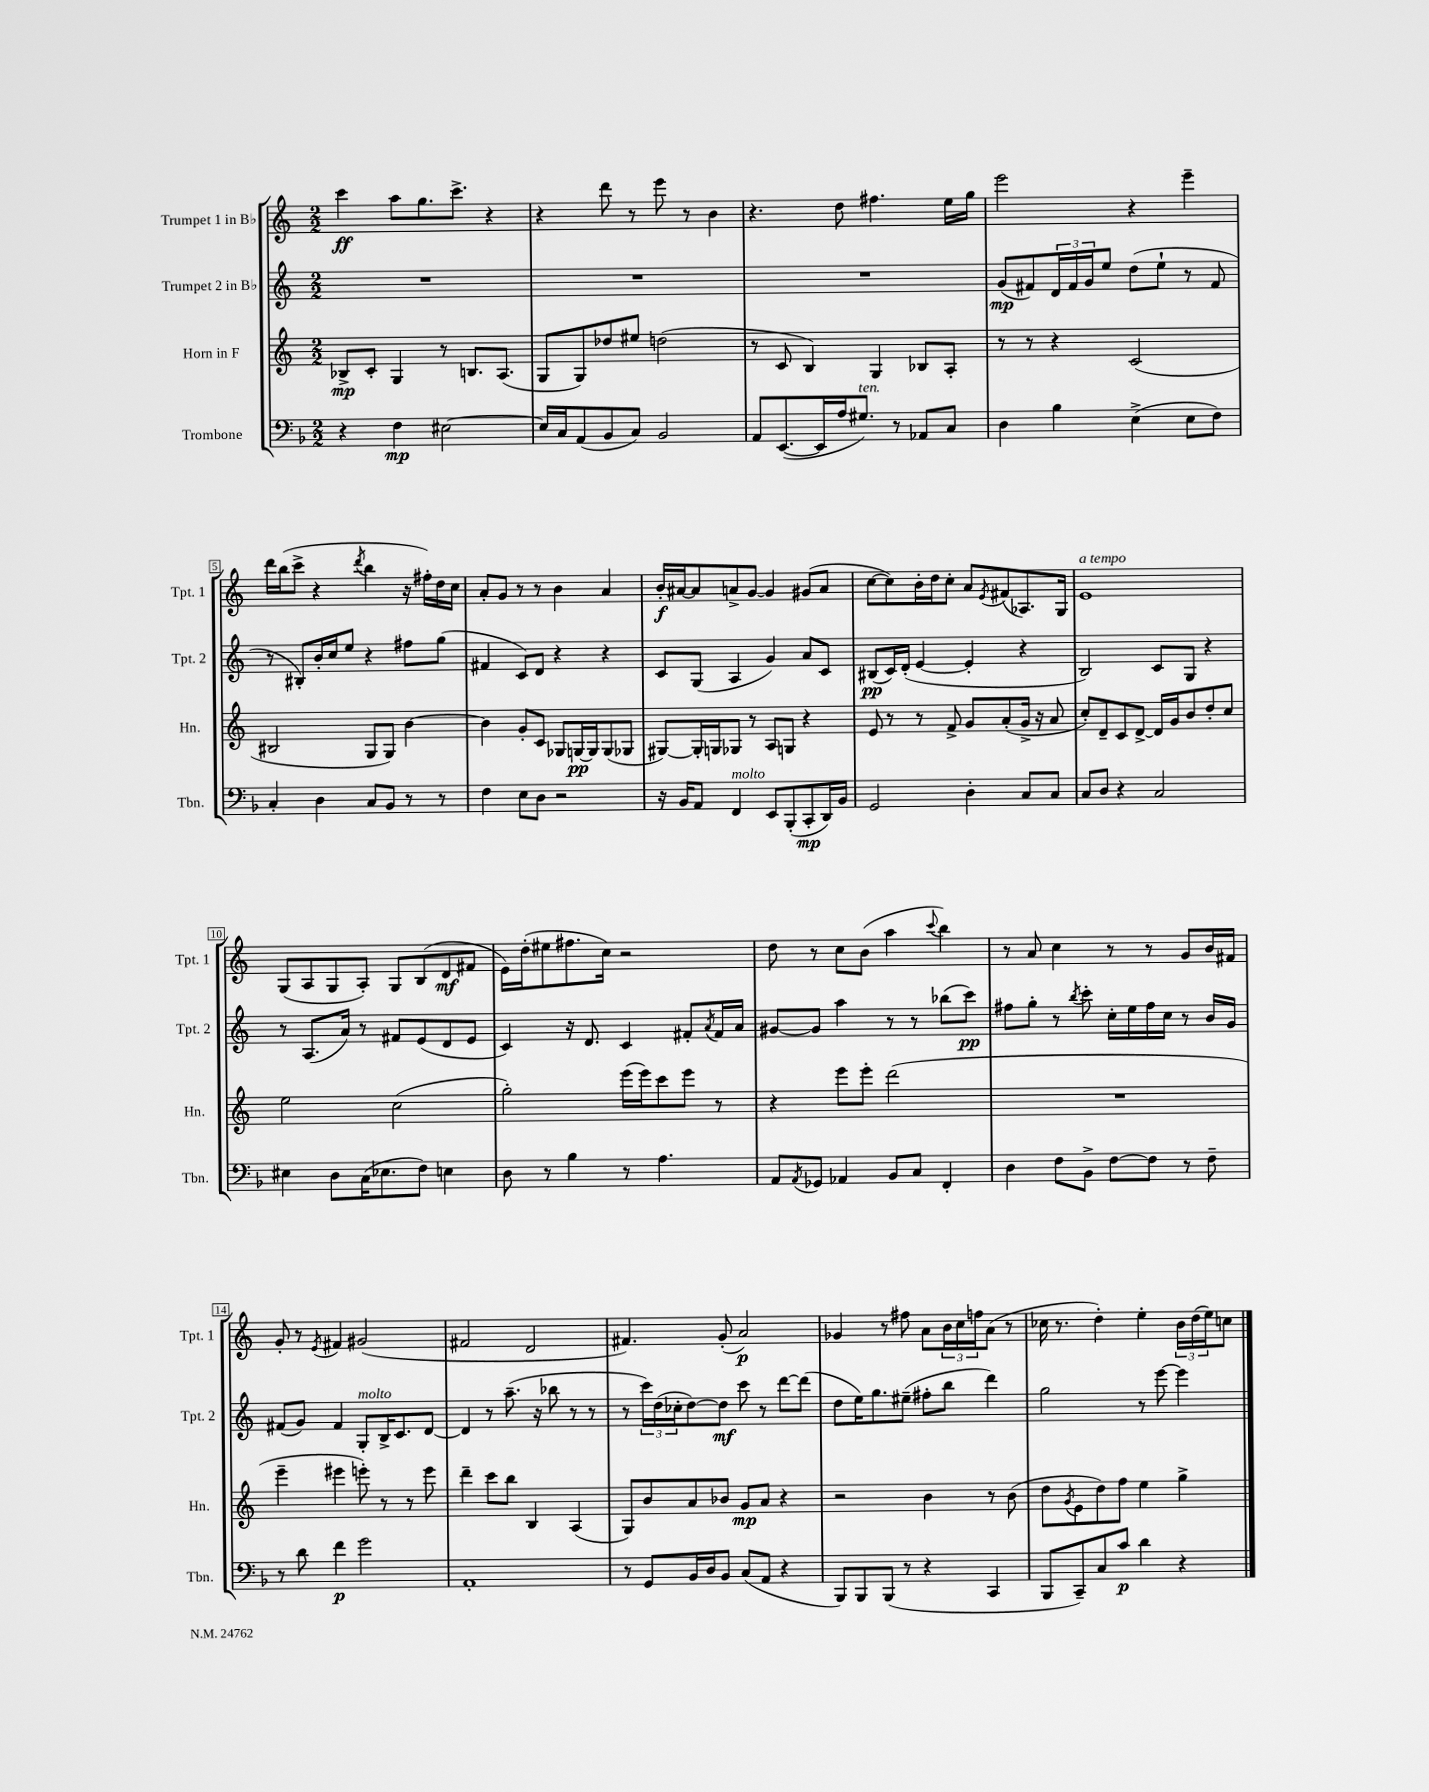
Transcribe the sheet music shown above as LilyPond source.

<<
\new StaffGroup <<
\new Staff = "s0" \with { instrumentName = "Trumpet 1 in Bb" shortInstrumentName = "Tpt. 1" } {
    \clef treble \key c \major \numericTimeSignature \time 2/2
    c'''4\ff a''8 g''8. c'''8.-> r4 |
    r4 d'''8 r8 e'''8 r8 b'4 |
    r4. d''8 fis''4. e''16 g''16 |
    e'''2 r4 e'''4-- |
    d'''16 b''16( c'''8-> r4 \acciaccatura { d'''8 } b''4 r16 fis''16-.) d''16 c''16 |
    a'8-. g'8 r8 r8 b'4 a'4 |
    b'16-.\f ais'16~ ais'8 a'8-> g'8~ g'4 gis'8( a'8 |
    c''8~ c''8) b'16-. d''16 c''8-. a'8 \acciaccatura { e'8 } fis'8( aes8.) g16 |
    e'1^\markup { \italic "a tempo" } |
    g8( a8 g8 a8-.) g8 b8( d'8\mf fis'8 |
    e'16) d''16-.( eis''8 fis''8. c''16) r2 |
    d''8 r8 c''8 b'8( a''4 \appoggiatura { c'''8 } b''4) |
    r8 a'8 c''4 r8 r8 g'8 b'16 fis'16 |
    g'8-. r8 \acciaccatura { e'8 } fis'4 gis'2( |
    fis'2 d'2 |
    fis'4.) g'8-.( a'2\p) |
    ges'4 r8 fis''8 a'8 \tuplet 3/2 { b'16 c''16 f''16 } a'8( r8 |
    ces''16 r8. d''4-.) e''4-. \tuplet 3/2 { b'16 d''16( e''16) } c''8 \bar "|." |
}
\new Staff = "s1" \with { instrumentName = "Trumpet 2 in Bb" shortInstrumentName = "Tpt. 2" } {
    \clef treble \key c \major \numericTimeSignature \time 2/2
    R1 |
    R1 |
    R1 |
    g'8\mp( fis'8) \tuplet 3/2 { d'16 fis'16 g'16 } e''8 d''8( e''8-! r8 fis'8 |
    r8 bis8-.) b'16-. c''16 e''8 r4 fis''8 g''8( |
    fis'4 c'8) d'8 r4 r4 |
    c'8 g8( a4 g'4) a'8 c'8 |
    bis8\pp( c'16) d'16-.( e'4~ e'4-. r4 |
    b2) c'8 g8 r4 |
    r8 a8.( a'16) r8 fis'8 e'8( d'8 e'8 |
    c'4) r16 d'8. c'4 fis'8-. \acciaccatura { a'8 } fis'16 a'16 |
    gis'8~ gis'8 a''4 r8 r8 bes''8( c'''8\pp) |
    fis''8 g''8-. r8 \acciaccatura { b''8 } c'''8-. c''16-. e''16 fis''16 c''16 r8 b'16 g'16 |
    fis'8( g'8) fis'4 g8-.^\markup { \italic "molto" } b16-> c'8. d'8~ |
    d'4 r8 a''8.--( r16 bes''8 r8 r8 |
    r8 \tuplet 3/2 { c'''16) d''16( ces''16-. } d''8~) d''8\mf c'''8 r8 d'''8~ d'''8( |
    d''8 e''16) g''8. eis''8--( fis''8-. b''8 d'''4) |
    g''2 r8 e'''8~ e'''4 \bar "|." |
}
\new Staff = "s2" \with { instrumentName = "Horn in F" shortInstrumentName = "Hn." } {
    \clef treble \key c \major \numericTimeSignature \time 2/2
    bes8->\mp c'8-. g4 r8 b8. a8.( |
    g8 g8) des''8 eis''8 d''2( |
    r8 c'8 b4) g4 bes8 a8-. |
    r8 r8 r4 c'2( |
    bis2 g8 g8) b'4~ |
    b'4 g'8-. c'8 ges8 g16~\pp g16 g8( ges8 |
    gis8~) gis16-. g16 ges8 r8 a8 g8 r4 |
    e'8 r8 r8 f'8-> g'8 a'8-.( g'16-> r16 a'8 |
    c''8-.) d'8-- c'8 d'8~-> d'16 g'16 b'8 d''8-. c''8 |
    e''2 c''2( |
    g''2-.) e'''16( e'''16) c'''8 e'''8 r8 |
    r4 e'''8 e'''8-. d'''2( |
    R1 |
    e'''4-- eis'''4 e'''8-.) r8 r8 e'''8 |
    d'''4-- c'''8 b''8 b4 a4( |
    g8) b'8 a'8 bes'8 g'8\mp a'8 r4 |
    r2 b'4 r8 b'8( |
    d''8 \acciaccatura { g'8 } e'8 d''8) f''8 e''4 g''4-> \bar "|." |
}
\new Staff = "s3" \with { instrumentName = "Trombone" shortInstrumentName = "Tbn." } {
    \clef bass \key f \major \numericTimeSignature \time 2/2
    r4 f4\mp eis2~ |
    eis16 c16 a,8( bes,8 c8) bes,2 |
    a,8 e,8.~( e,16 a16 gis8.^\markup { \italic "ten." }) r8 aes,8 c8 |
    d4 bes4 e4->( e8 f8) |
    c4-. d4 c8 bes,8 r8 r8 |
    f4 e8 d8 r2 |
    r16 bes,16 a,8 f,4^\markup { \italic "molto" } e,8 bes,,8-.( c,8-.\mp d,16) bes,16 |
    g,2 d4-. c8 c8 |
    c8 d8 r4 c2 |
    eis4 d8 c16( ees8. f8) e4 |
    d8 r8 bes4 r8 a4. |
    a,8 \acciaccatura { a,8 } ges,8 aes,4 bes,8 c8 f,4-. |
    d4 f8 bes,8-> f8~ f8 r8 f8-- |
    r8 d'8 f'4\p g'2 |
    a,1-. |
    r8 g,8 bes,16 d16 bes,8 c8( a,8 r4 |
    bes,,8) bes,,8 bes,,8( r8 r4 c,4 |
    bes,,8 c,8--) c8 c'8\p d'4 r4 \bar "|." |
}
>>
>>
\layout { \context { \Score \override BarNumber.stencil = #(make-stencil-boxer 0.1 0.3 ly:text-interface::print) } }
